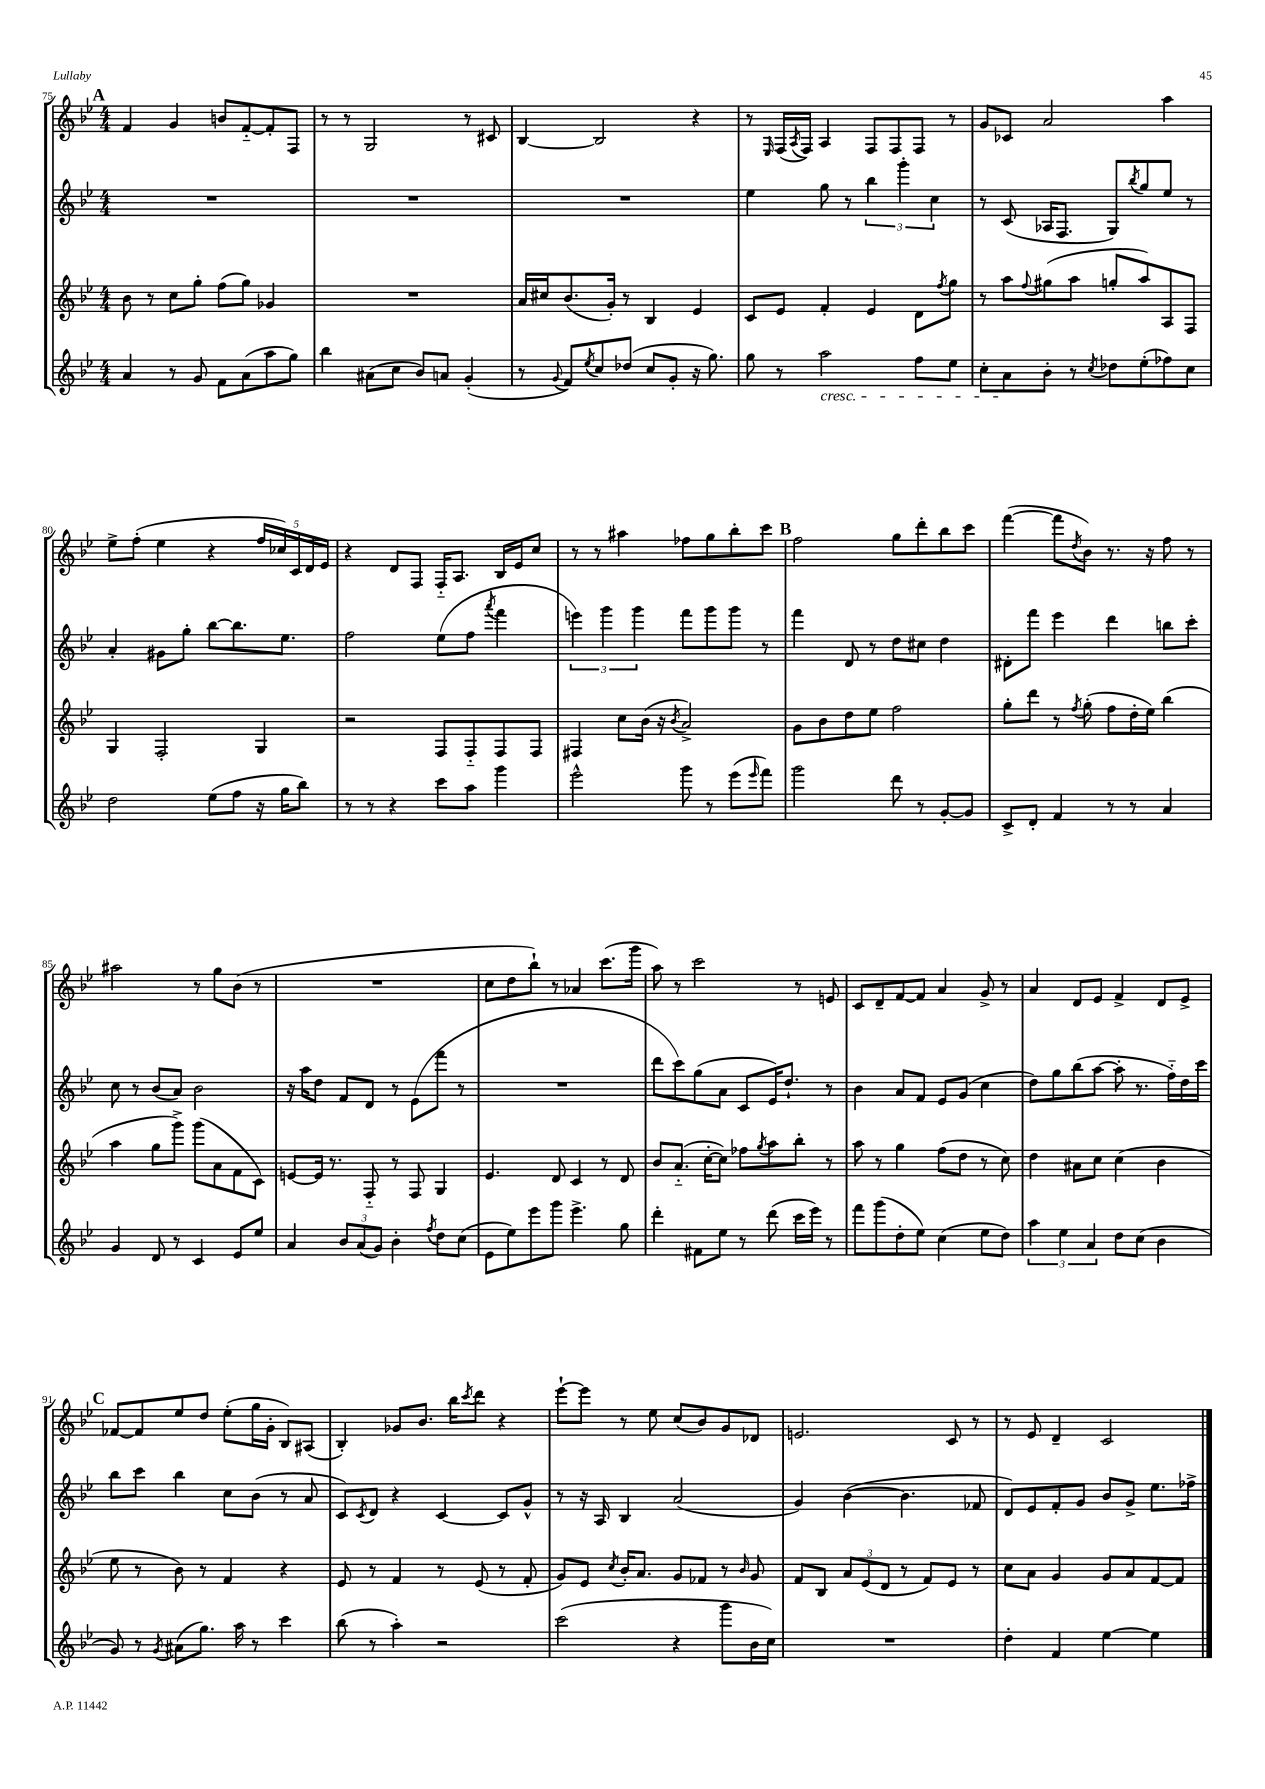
<<
\new StaffGroup <<
\new Staff = "s0" {
    \clef treble \key bes \major \numericTimeSignature \time 4/4
    \mark \markup { \bold "A" } f'4 g'4 b'8 f'8~-_ f'8-. f8 |
    r8 r8 g2 r8 cis'8 |
    bes4~ bes2 r4 |
    r8 \grace { ees16 } f16( \acciaccatura { a8 } f16) a4 f8 f8 f8 r8 |
    g'8 ces'8 a'2 a''4 |
    ees''8-> f''8-.( ees''4 r4 \tuplet 5/4 { f''16 ces''16) c'16 d'16 ees'16 } |
    r4 d'8 f8 f16-_ a8. bes16 ees'16 c''8 |
    r8 r8 ais''4 fes''8 g''8 bes''8-. c'''8 |
    \mark \markup { \bold "B" } f''2 g''8 d'''8-. bes''8 c'''8 |
    f'''4~( f'''8 \acciaccatura { d''8 } bes'8) r8. r16 f''8 r8 |
    ais''2 r8 g''8 bes'8( r8 |
    R1 |
    c''8 d''8 bes''8-!) r8 aes'4 c'''8.( g'''16 |
    a''8) r8 c'''2 r8 e'8 |
    c'8 d'8-- f'8~ f'8 a'4 g'8-> r8 |
    a'4 d'8 ees'8 f'4-> d'8 ees'8-> |
    \mark \markup { \bold "C" } fes'8~ fes'8 ees''8 d''8 ees''8-.( g''16 g'16-. bes8) ais8( |
    bes4-.) ges'8 bes'8. bes''16 \acciaccatura { c'''8 } d'''8 r4 |
    ees'''8~-! ees'''8 r8 ees''8 c''8( bes'8) g'8 des'8 |
    e'2. c'8 r8 |
    r8 ees'8 d'4-- c'2 \bar "|." |
}
\new Staff = "s1" {
    \clef treble \key bes \major \numericTimeSignature \time 4/4
    \mark \markup { \bold "A" } R1 |
    R1 |
    R1 |
    ees''4 g''8 r8 \tuplet 3/2 { bes''4 g'''4-. c''4 } |
    r8 c'8( aes16 f8. g8) \acciaccatura { bes''8 } g''8 ees''8 r8 |
    a'4-. gis'8 g''8-. bes''8~ bes''8. ees''8. |
    f''2 ees''8( f''8 \acciaccatura { a'''8 } f'''4 |
    \tuplet 3/2 { e'''4) g'''4 g'''4 } f'''8 g'''8 g'''8 r8 |
    \mark \markup { \bold "B" } f'''4 d'8 r8 d''8 cis''8 d''4 |
    dis'8-. f'''8 ees'''4 d'''4 b''8 c'''8-. |
    c''8 r8 bes'8( a'8) bes'2 |
    r16 a''16 d''8 f'8 d'8 r8 ees'8( f'''8 r8 |
    R1 |
    d'''8 c'''8) g''8( a'8 c'8 ees'16) d''8.-! r8 |
    bes'4 a'8 f'8 ees'8 g'8( c''4 |
    d''8) g''8 bes''8( a''8~ a''8-. r8. f''16-_) d''16 c'''16 |
    \mark \markup { \bold "C" } bes''8 c'''8 bes''4 c''8 bes'8( r8 a'8 |
    c'8) \acciaccatura { c'8 } d'8 r4 c'4~ c'8 g'8-^ |
    r8 r16 a16 bes4 a'2( |
    g'4) bes'4~( bes'4. fes'8 |
    d'8) ees'8 f'8-. g'8 bes'8 g'8-> ees''8. fes''16-> \bar "|." |
}
\new Staff = "s2" {
    \clef treble \key bes \major \numericTimeSignature \time 4/4
    \mark \markup { \bold "A" } bes'8 r8 c''8 g''8-. f''8( g''8) ges'4 |
    R1 |
    a'16 cis''16 bes'8.( g'16-.) r8 bes4 ees'4 |
    c'8 ees'8 f'4-. ees'4 d'8 \acciaccatura { f''8 } g''8 |
    r8 a''8 \appoggiatura { f''8 } gis''8( a''8 g''8-. a''8) a8 f8 |
    g4 f2-. g4 |
    r2 f8 f8-_ f8 f8 |
    fis4 c''8 bes'16( r16 \acciaccatura { bes'8 } a'2->) |
    \mark \markup { \bold "B" } g'8 bes'8 d''8 ees''8 f''2 |
    g''8-. d'''8 r8 \acciaccatura { f''8 } g''8-.( f''8 d''16-. ees''16) bes''4( |
    a''4 g''8 g'''8->) g'''8( a'8 f'8 c'8) |
    e'8~ e'16 r8. f8-_ r8 f8 g4 |
    ees'4. d'8 c'4 r8 d'8 |
    bes'8 a'8.-_( c''16~-. c''8) fes''8 \acciaccatura { g''8 } a''8 bes''8-. r8 |
    a''8 r8 g''4 f''8( d''8 r8 c''8) |
    d''4 ais'8 c''8 c''4( bes'4 |
    \mark \markup { \bold "C" } ees''8 r8 bes'8) r8 f'4 r4 |
    ees'8 r8 f'4 r8 ees'8( r8 f'8-. |
    g'8) ees'8 \acciaccatura { c''8 } bes'16-. a'8. g'8 fes'8 r8 \grace { bes'16 } g'8 |
    f'8 bes8 \tuplet 3/2 { a'8 ees'8( d'8 } r8 f'8) ees'8 r8 |
    c''8 a'8 g'4 g'8 a'8 f'8~ f'8 \bar "|." |
}
\new Staff = "s3" {
    \clef treble \key bes \major \numericTimeSignature \time 4/4
    \mark \markup { \bold "A" } a'4 r8 g'8 f'8 a'8( a''8 g''8) |
    bes''4 ais'8( c''8 bes'8) a'8 g'4-.( |
    r8 \appoggiatura { g'8 } f'8) \acciaccatura { ees''8 } c''8 des''8( c''8 g'8-. r16 g''8.) |
    g''8 r8 a''2\cresc f''8 ees''8 |
    c''8-. a'8\! bes'8-. r8 \acciaccatura { c''8 } des''8 ees''8-.( fes''8) c''8 |
    d''2 ees''8( f''8 r16 g''16 bes''8) |
    r8 r8 r4 c'''8 a''8 g'''4 |
    ees'''2-^ g'''8 r8 ees'''8( \grace { ees'''16 } f'''8) |
    \mark \markup { \bold "B" } g'''2 d'''8 r8 g'8~-. g'8 |
    c'8-> d'8-. f'4 r8 r8 a'4 |
    g'4 d'8 r8 c'4 ees'8 ees''8 |
    a'4 \tuplet 3/2 { bes'8 a'8( g'8) } bes'4-. \acciaccatura { f''8 } d''8 c''8( |
    ees'8 ees''8) ees'''8 g'''8 ees'''4.-> g''8 |
    d'''4-. fis'8 ees''8 r8 d'''8( c'''16 ees'''16) r8 |
    f'''8 g'''8( d''8-. ees''8) c''4( ees''8 d''8) |
    \tuplet 3/2 { a''4 ees''4 a'4 } d''8 c''8( bes'4 |
    \mark \markup { \bold "C" } g'8) r8 \acciaccatura { g'8 } ais'8( g''8.) a''16 r8 c'''4 |
    bes''8( r8 a''4-.) r2 |
    c'''2( r4 g'''8 bes'16 c''16) |
    R1 |
    d''4-. f'4 ees''4~ ees''4 \bar "|." |
}
>>
>>
\layout { \context { \Score currentBarNumber = #75 } }
